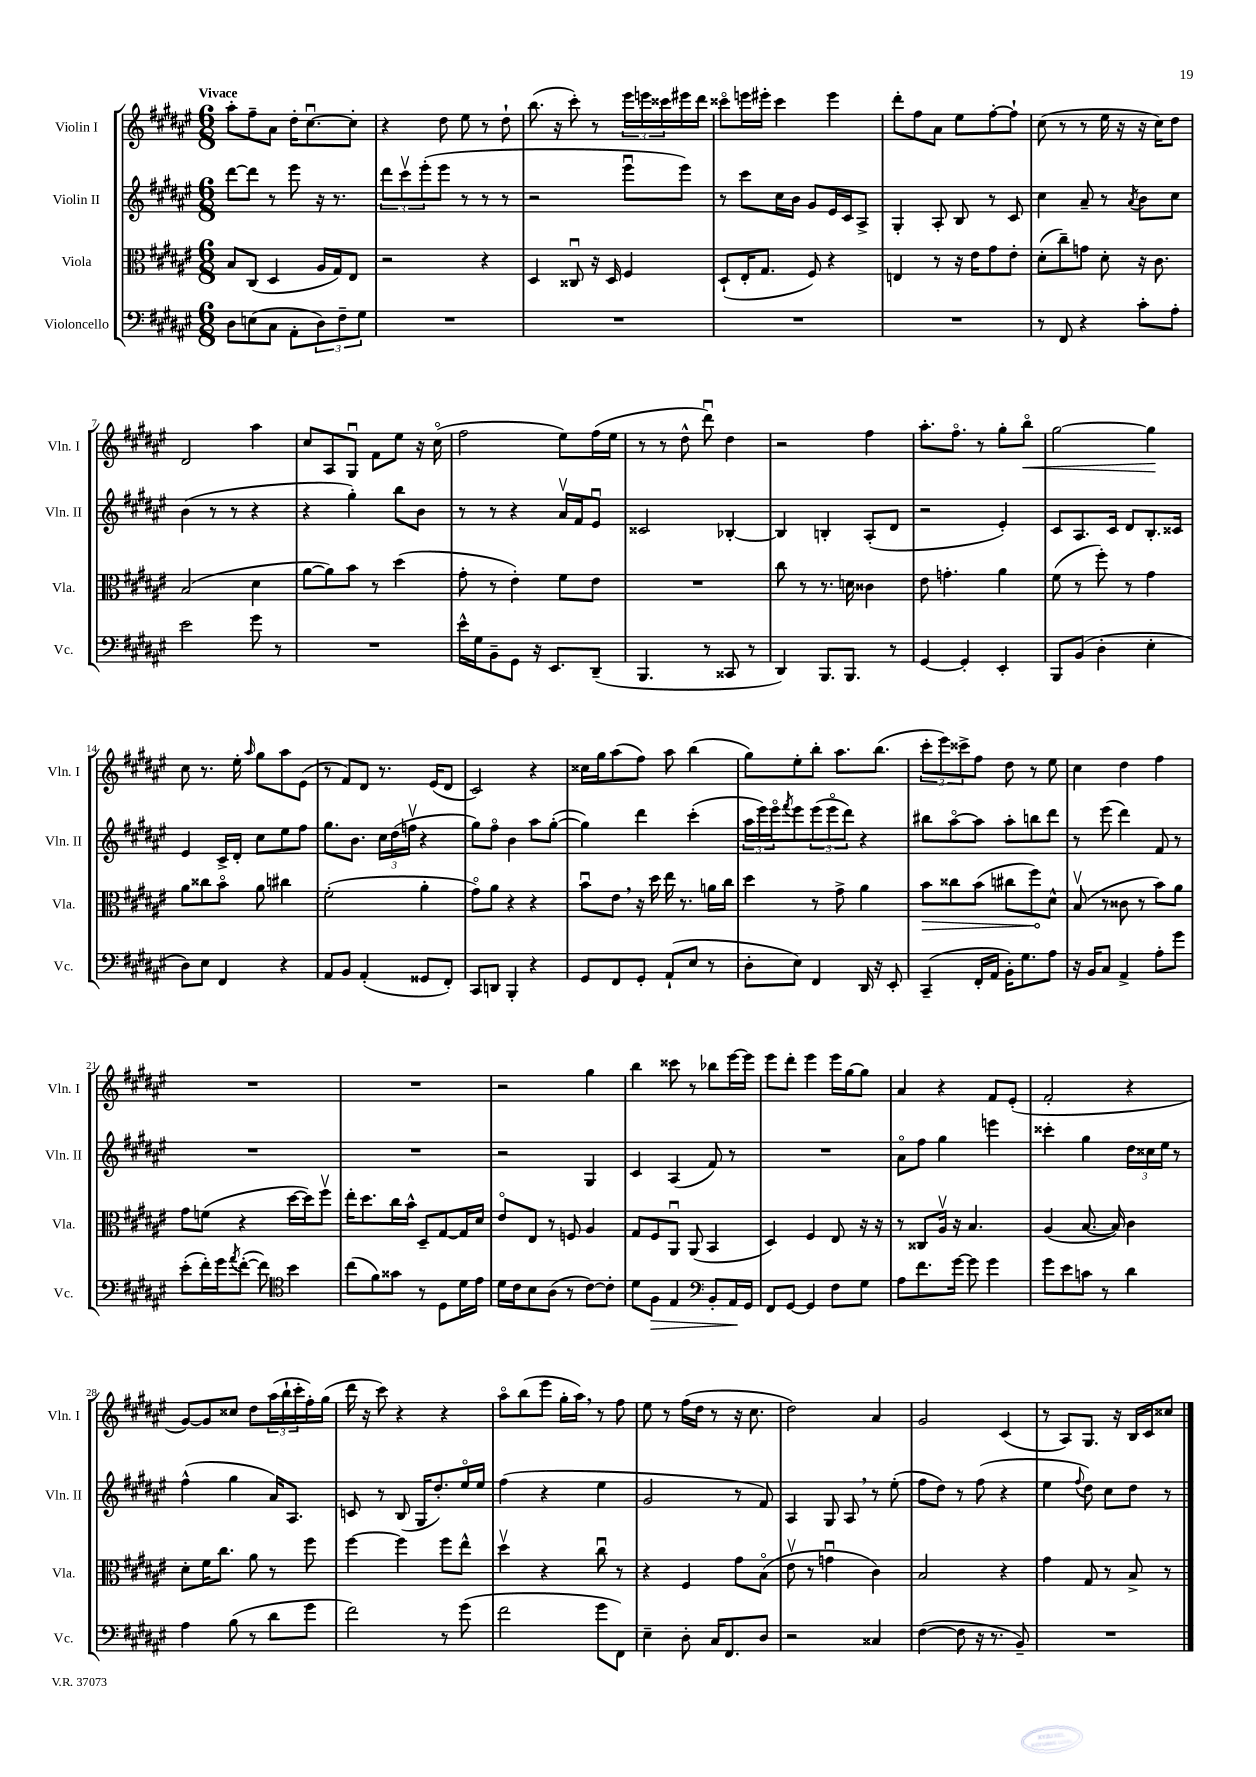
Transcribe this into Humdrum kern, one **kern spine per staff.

**kern	**kern	**kern	**kern
*staff4	*staff3	*staff2	*staff1
*clefF4	*clefC3	*clefG2	*clefG2
*k[f#c#g#d#a#e#]	*k[f#c#g#d#a#e#]	*k[f#c#g#d#a#e#]	*k[f#c#g#d#a#e#]
*M6/8	*M6/8	*M6/8	*M6/8
8D#\L	8B/L	[8ddd#\L	8aa#'\L
(8E\	(8C#/J	8ddd#\]J	8ff#~\
8C#\J	4D#/	8r	8a#\J
8AA#'\L	.	8eee#\	16dd#'\LK
.	.	.	[8.cc#u\
12D#\)	16A#/LL	16r	.
.	16G#/J)	8.r	.
12F#~\	.	.	.
.	8E#/J	.	8cc#'\]J
12G#\J	.	.	.
=	=	=	=
2.r	2r	12ddd#\L	4r
.	.	12ccc#v\	.
.	.	(12eee#'\	.
.	.	8eee#\J	8dd#\
.	.	8r	8ee#\
.	4r	8r	8r
.	.	8r	8dd#`\
=	=	=	=
2.r	4D#/	2r	(8.bb\
.	.	.	16r
.	8C##u/	.	8ccc#'\)
.	16r	.	8r
.	16D#/	.	.
.	4F#/	8eee#u\L	24eee#\LL
.	.	.	24eee\
.	.	.	24ccc##\
.	.	8eee#\J)	16eee#\
.	.	.	16ddd#\JJ
=	=	=	=
2.r	(8D#`/L	8r	8ccc##o\L
.	16E#'/K	8ccc#\L	16eee\L
.	8.G#/J	.	16eee#'\JJ
.	.	16cc#\L	4ccc##\
.	.	16b\JJ	.
.	8F#/)	8g#/L	.
.	4r	16e#/L	4eee#\
.	.	16c#/J	.
.	.	8A#^/J	.
=	=	=	=
2.r	4E/	4G#'/	8ddd#'\L
.	.	.	8ff#\
.	8r	8A#'/	8a#\J
.	16r	8B/	8ee#\L
.	16e#\LK	.	.
.	8g#\	8r	[8ff#'\
.	8e#'\J	8c#/	8ff#`\]J
=	=	=	=
8r	(8d#'\L	4cc#\	(8cc#\
8FF#/	8cc#~\)	.	8r
4r	8g\J	8a#~/	8r
.	8d#'\	8r	16ee#\
.	.	.	16r
.	.	8qa#/	.
8c#'\L	16r	8b\L	16r
.	8.c#\	.	16cc#\LK)
8A#'\J	.	8cc#\J	8dd#\J
=	=	=	=
2e#\	(2B/	(4b\	2d#/
.	.	8r	.
.	.	8r	.
8g#\	4d#\	4r	4aa#\
8r	.	.	.
=	=	=	=
2.r	[8a#\L	4r	8cc#/L
.	8a#\])	.	8A#/
.	8b\J	4gg#'\)	8G#u/J
.	8r	.	8f#\L
.	(4dd#\	8bb\L	8ee#\J
.	.	8b\J	16r
.	.	.	(16cc#o\
=	=	=	=
16e#^^\LL	8g#'\	8r	2ff#\
16G#\J	.	.	.
8BB~\	8r	8r	.
8GG#\J	4e#'\)	4r	.
16r	.	.	.
8.EE#/L	.	.	.
.	8f#\L	16a#v/LL	8ee#\L)
.	.	16f#/J	.
(8DD#~/J	8e#\J	8e#u/J	(16ff#\L
.	.	.	16ee#\JJ
=	=	=	=
4.BBB/	2.r	2c##/	8r
.	.	.	8r
.	.	.	8dd#^^\
8r	.	.	8ddd#u\)
8CC##/	.	[4B-'/	4dd#\
8r	.	.	.
=	=	=	=
4DD#/)	8cc#\	4B-/]	2r
.	8r	.	.
8.BBB/L	8.r	4B'/	.
8.BBB/J	16d\	.	.
.	4c##\	(8A#'/L	4ff#\
8r	.	8d#/J	.
=	=	=	=
[4GG#/	8e#\	2r	8.aa#'\L
.	4.g'\	.	.
.	.	.	8.ff#o\J
4GG#'/]	.	.	.
.	.	.	8r
4EE#'/	4a#\	4e#'/)	8gg#'\L
.	.	.	8bbo\J
=	=	=	=
8BBB/L	(8f#\	8c#/L	[2gg#\
(8BB/J	8r	8.A#/	.
4D#'\	8ff#'\)	.	.
.	.	16c#/Jk	.
.	8r	8d#/L	.
4E#'\	4g#\	8.B'/	4gg#\]
.	.	16c##/Jk	.
=	=	=	=
8D#\L)	8a#\L	4e#/	8cc#\
8E#\J	8cc##\	.	8.r
4FF#/	8bo\J	16c#^/LL	.
.	.	16d#'/JJ	16ee#'\
.	.	.	16qqaa#/
.	8a#\	8cc#\L	8gg#\L
4r	4cc#\	8ee#\	8aa#\
.	.	8ff#\J	(8e#\J
=	=	=	=
8AA#/L	(2f#'\	8.gg#\L	8r
8BB/J	.	.	8f#/L)
.	.	8.b\J	.
(4AA#'/	.	.	8d#/J
.	.	24cc#\LL	8.r
.	.	(24dd#\	.
.	.	24ffv\JJ	.
8GG##/L	4a#'\	4r	.
.	.	.	(16e#/LK
8FF#'/J)	.	.	8d#/J
=	=	=	=
8CC#/L	8g#o\L)	8gg#\L)	2c#/)
8DD/J	8a#\J	8ff#o\J	.
4BBB'/	4r	4b\	.
4r	4r	8aa#\L	4r
.	.	([8gg#'\J	.
=	=	=	=
8GG#/L	8bu\L	4gg#\])	16cc##\LL
.	.	.	16gg#\J
8FF#/	8e#\J	.	(8aa#\
8GG#'/J	16r	4ddd#\	8ff#\J)
.	16dd#\	.	.
(8AA#`/L	16ee#\	.	8aa#\
.	8.r	.	.
8E#/J	.	(4ccc#'\	(4bb\
8r	16a\LL	.	.
.	16cc#\JJ	.	.
=	=	=	=
8D#'\L	4dd#\	24aa#\LL	8gg#\L)
.	.	24eee#\)	.
.	.	24eee#o\J	.
.	.	8qfff#/	.
8E#\J)	.	8eee#\	8ee#'\
4FF#/	8r	(12eee#\	8bb'\J
.	.	12eee#o\	.
.	8g#^\	.	8.aa#\L
.	.	12ddd#\J)	.
16DD#/	4a#\	4r	.
16r	.	.	(8.bb\J
8EE#'/	.	.	.
=	=	=	=
(4CC#~/	8b\L	8bb#\L	12ccc#'\L
.	.	.	12eee#\)
.	8cc##\	[8aa#o\	.
.	.	.	12ccc##^\
16FF#'/LL	(8b\J	8aa#\]J	8ff#\J
16AA#/JJ	.	.	.
16BB'\LK)	8cc#\L	8aa#'\L	8dd#\
8.G#\	.	.	.
.	8ff#\)	8bb\	8r
8A#\J	8d#^^\J	8ddd#\J	8ee#\
=	=	=	=
16r	(8Bv/	8r	4cc#\
16BB/LK	.	.	.
8C#/J	8r	(8eee#\	.
4AA#^/	8c##\	4ddd#\)	4dd#\
.	8r	.	.
8A#'\L	8b\L)	8f#/	4ff#\
8g#\J	8a#\J	8r	.
=	=	=	=
(8e#'\L	8g#\L	2.r	2.r
16f#'\L)	(8f\J	.	.
16g#\J	.	.	.
8qa#/	.	.	.
([8f#'\J	4r	.	.
8f#\])	.	.	.
*clefC4	*	*	*
4b\	[16dd#\LL	.	.
.	16dd#\]J)	.	.
.	8ff#v\J	.	.
=	=	=	=
(8cc#\L	16ee#'\LK	2.r	2.r
.	8.dd#\	.	.
8f#\)	.	.	.
8g##\J	16cc#\L	.	.
.	16b^^\JJ	.	.
8r	8D#~/L	.	.
8D#\L	[8G#/	.	.
16d#\L	16G#/]L	.	.
16e#\JJ	16d#/JJ	.	.
=	=	=	=
16d#\LL	8e#o/L	2r	2r
16c#\J	.	.	.
8B\	8E#/J	.	.
(8A#\J	8r	.	.
8r	8F/	.	.
[8c#\L)	4A#/	4G#/	4gg#\
8c#'\]J	.	.	.
=	=	=	=
8d#\L	8G#/L	4c#/	4bb\
8F#\J	8F#/	.	.
4E#/	8AA#u/J	(4A#/	8ccc##\
.	(8AA#/	.	8r
*clefF4	*	*	*
8BB'/L	4BB/	8f#/)	8bb-\L
16AA#/L	.	8r	[16eee#\L
16GG#/JJ	.	.	16eee#\]JJ
=	=	=	=
8FF#/L	4D#/)	2.r	8eee#\L
[8GG#/J	.	.	8ddd#'\J
4GG#/]	4F#/	.	4eee#\
8F#\L	8E#/	.	16eee#\LL
.	.	.	[16gg#\J
8G#\J	16r	.	8gg#\]J
.	16r	.	.
=	=	=	=
8A#\L	8r	8a#o\L	4a#/
8.f#\	8C##/L	8ff#\J	.
.	16A#v/Jk	4gg#\	4r
[16g#\Jk	16r	.	.
8g#\]	4.B/	.	.
4g#\	.	4eee\	8f#/L
.	.	.	(8e#'/J
=	=	=	=
8g#\L	(4A#/	4ccc##'\	2f#'/
8e#\	.	.	.
8c\J	[8.B/	4gg#\	.
8r	.	.	.
.	16B/])	.	.
4d#\	4c#\	24dd#\LL	4r
.	.	24cc##\	.
.	.	24ee#\JJ	.
.	.	8r	.
=	=	=	=
4A#\	8d#'\L	(4ff#^^\	[8g#/L)
.	16f#\K	.	8g#/]
.	8.cc#\J	.	.
(8B\	.	4gg#\	8cc##/J
8r	8a#\	.	8dd#\L
8d#\L	8r	16a#/LK)	(24aa#\L
.	.	.	24bb`\
.	.	8.A#/J	.
.	.	.	24ccc#'\
8g#\J	8ff#\	.	16ff#'\)
.	.	.	(16gg#\JJ
=	=	=	=
2f#\)	[4ff#\	8c/	16ddd#\
.	.	.	16r
.	.	8r	8ccc#\)
.	4ff#\]	(8B/	4r
.	.	16G#/LK	.
.	.	8.dd#'/)	.
8r	8ff#\L	.	4r
(8g#\	8ee#^^\J	16ee#o/L	.
.	.	16ee#/JJ	.
=	=	=	=
2f#\	4dd#v\	(4ff#\	8aa#o\L
.	.	.	(8bb\
.	4r	4r	8eee#\J
.	.	.	16gg#'\LL
.	.	.	16aa#\JJ)
8g#\L	8cc#u\	4ee#\	8r
8FF#\J)	8r	.	8ff#\
=	=	=	=
4E#~\	4r	2g#/	8ee#\
.	.	.	8r
8D#'\	4F#/	.	(16ff#\LL
.	.	.	16dd#\JJ
16C#/LK	.	.	8r
8.FF#/	.	.	.
.	8g#\L	8r	16r
.	.	.	8.cc#\
8D#/J	(8Bo\J	8f#/)	.
=	=	=	=
2r	8e#v\	4A#/	2dd#\)
.	8r	.	.
.	4gu\	8G#/	.
.	.	8A#/	.
4C##/	4c#\)	8r	4a#/
.	.	(8ee#'\	.
=	=	=	=
([4F#\	2B/	8ff#\L	2g#/
.	.	8dd#\J)	.
8F#\]	.	8r	.
16r	.	(8ff#\	.
8.r	.	.	.
.	4r	4r	(4c#/
8BB~/)	.	.	.
=	=	=	=
2.r	4g#\	4ee#\	8r
.	.	.	8A#/L)
.	.	8qqff#/	.
.	8G#/	8dd#\)	8.G#/J
.	8r	8cc#\L	.
.	.	.	16r
.	8B^/	8dd#\J	16B/LL
.	.	.	16c#/J
.	8r	8r	8cc##/J
==	==	==	==
*-	*-	*-	*-
